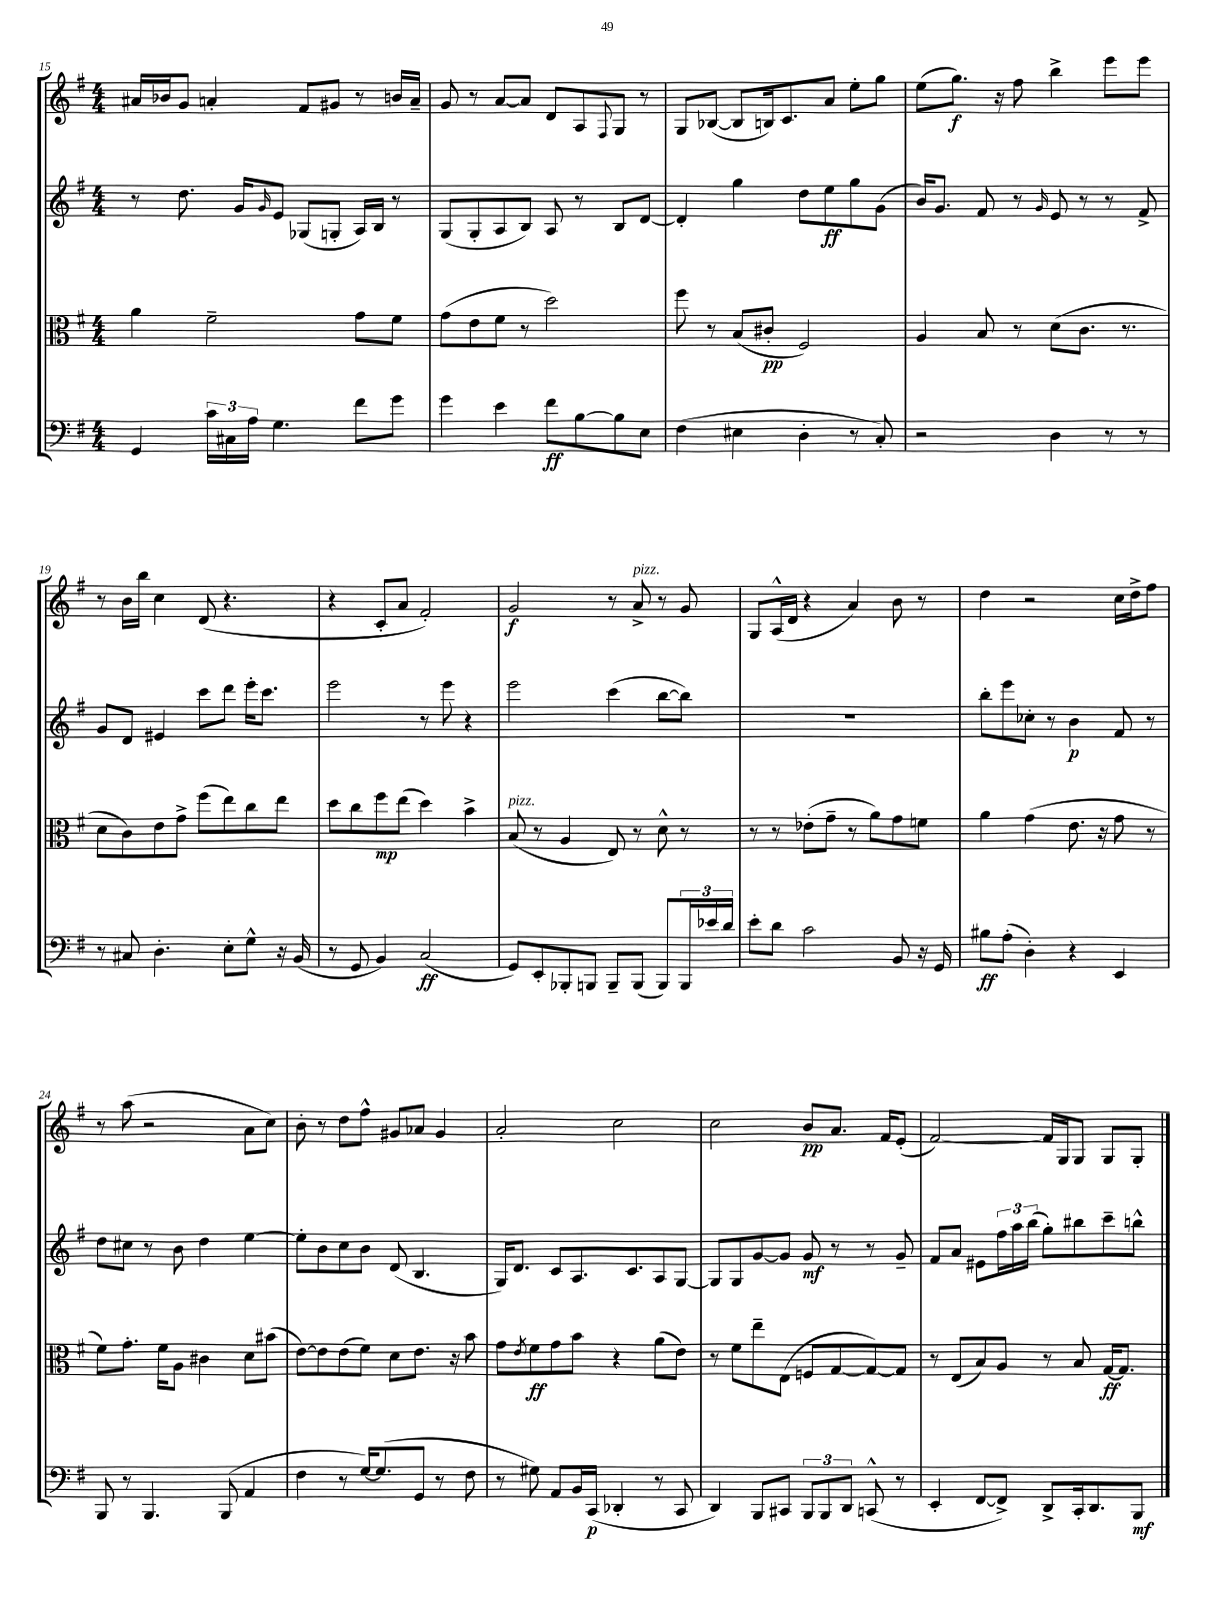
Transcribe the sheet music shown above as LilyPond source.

<<
\new StaffGroup <<
\new Staff = "s0" {
    \clef treble \key g \major \numericTimeSignature \time 4/4
    ais'16 bes'16 g'8 a'4-. fis'8 gis'8 r8 b'16 a'16-- |
    g'8 r8 a'8~ a'8 d'8 a8 \appoggiatura { fis8 } g8 r8 |
    g8 bes8~( bes8 b16) c'8. a'8 e''8-. g''8 |
    e''8( g''8.\f) r16 fis''8 b''4-> e'''8 e'''8 |
    r8 b'16 b''16 c''4 d'8( r4. |
    r4 c'8-. a'8 fis'2-.) |
    g'2\f r8 a'8->^\markup { \italic "pizz." } r8 g'8 |
    g8 a16-^( d'16 r4 a'4) b'8 r8 |
    d''4 r2 c''16 d''16-> fis''8 |
    r8 a''8( r2 a'8 c''8) |
    b'8-. r8 d''8 fis''8-^ gis'8 aes'8 gis'4 |
    a'2-. c''2 |
    c''2 b'8\pp a'8. fis'16 e'8-.( |
    fis'2~) fis'16 g16 g8 g8 g8-. \bar "|." |
}
\new Staff = "s1" {
    \clef treble \key g \major \numericTimeSignature \time 4/4
    r8 d''8. g'16 \grace { g'16 } e'8 ges8( g8-. a16) b16 r8 |
    g8( g8-. a8 b8) a8 r8 b8 d'8~ |
    d'4-. g''4 d''8 e''8\ff g''8 g'8( |
    b'16) g'8. fis'8 r8 \grace { g'16 } e'8 r8 r8 fis'8-> |
    g'8 d'8 eis'4 c'''8 d'''8 e'''16-. c'''8. |
    e'''2 r8 e'''8 r4 |
    e'''2 c'''4( b''8~ b''8) |
    r1 |
    b''8-. e'''8 ces''8-. r8 b'4\p fis'8 r8 |
    d''8 cis''8 r8 b'8 d''4 e''4~ |
    e''8-. b'8 c''8 b'8 d'8( b4. |
    g16) d'8. c'8 a8. c'8. a8 g8~ |
    g8 g8 g'8~ g'8 g'8\mf r8 r8 g'8-- |
    fis'8 a'8 eis'8 \tuplet 3/2 { fis''16 a''16 b''16( } g''8-.) bis''8 c'''8-- b''8-^ \bar "|." |
}
\new Staff = "s2" {
    \clef alto \key g \major \numericTimeSignature \time 4/4
    a'4 fis'2-- g'8 fis'8 |
    g'8( e'8 fis'8 r8 d''2) |
    fis''8 r8 b8( cis'8-.\pp fis2) |
    a4 b8 r8 d'8( c'8. r8. |
    d'8 c'8) e'8 g'8-> fis''8( e''8) c''8 e''8 |
    d''8 c''8 fis''8\mp e''8( d''4) b'4-> |
    b8^\markup { \italic "pizz." }( r8 a4 e8) r8 d'8-^ r8 |
    r8 r8 ees'8-.( g'8-- r8 a'8) g'8 f'8 |
    a'4 g'4( e'8. r16 g'8 r8 |
    fis'8) g'8.-. fis'16 a8 cis'4 d'8 bis'8( |
    e'8~) e'8 e'8( fis'8) d'8 e'8. r16 b'8 |
    g'8 \acciaccatura { e'8 } fis'8\ff g'8 b'8 r4 a'8( e'8) |
    r8 fis'8 e''8-- e8( f8 g8~ g8~) g8 |
    r8 e8( b8) a8 r8 b8 g16~\ff g8. \bar "|." |
}
\new Staff = "s3" {
    \clef bass \key g \major \numericTimeSignature \time 4/4
    g,4 \tuplet 3/2 { c'16 cis16 a16 } g4. fis'8 g'8 |
    g'4 e'4 fis'8\ff b8~ b8 e8 |
    fis4( eis4 d4-. r8 c8-.) |
    r2 d4 r8 r8 |
    r8 cis8 d4.-. e8-. g8-^ r16 b,16( |
    r8 g,8 b,4) c2\ff( |
    g,8) e,8-. bes,,8-. b,,8 b,,8-- b,,8( b,,8) \tuplet 3/2 { b,,16 ees'16 d'16 } |
    e'8-. d'8 c'2 b,8 r16 g,16 |
    bis8\ff a8-.( d4-.) r4 e,4 |
    b,,8 r8 b,,4. b,,8( a,4 |
    fis4 r8 g16~) g8.( g,8 r8 fis8 |
    r8 gis8) a,8 b,16 c,16\p( des,4-. r8 c,8 |
    d,4) b,,8 cis,8 \tuplet 3/2 { b,,8 b,,8 d,8 } c,8-^( r8 |
    e,4-. fis,8~ fis,8->) d,8-> c,16-. d,8. b,,8\mf \bar "|." |
}
>>
>>
\layout { \context { \Score currentBarNumber = #15 } }
